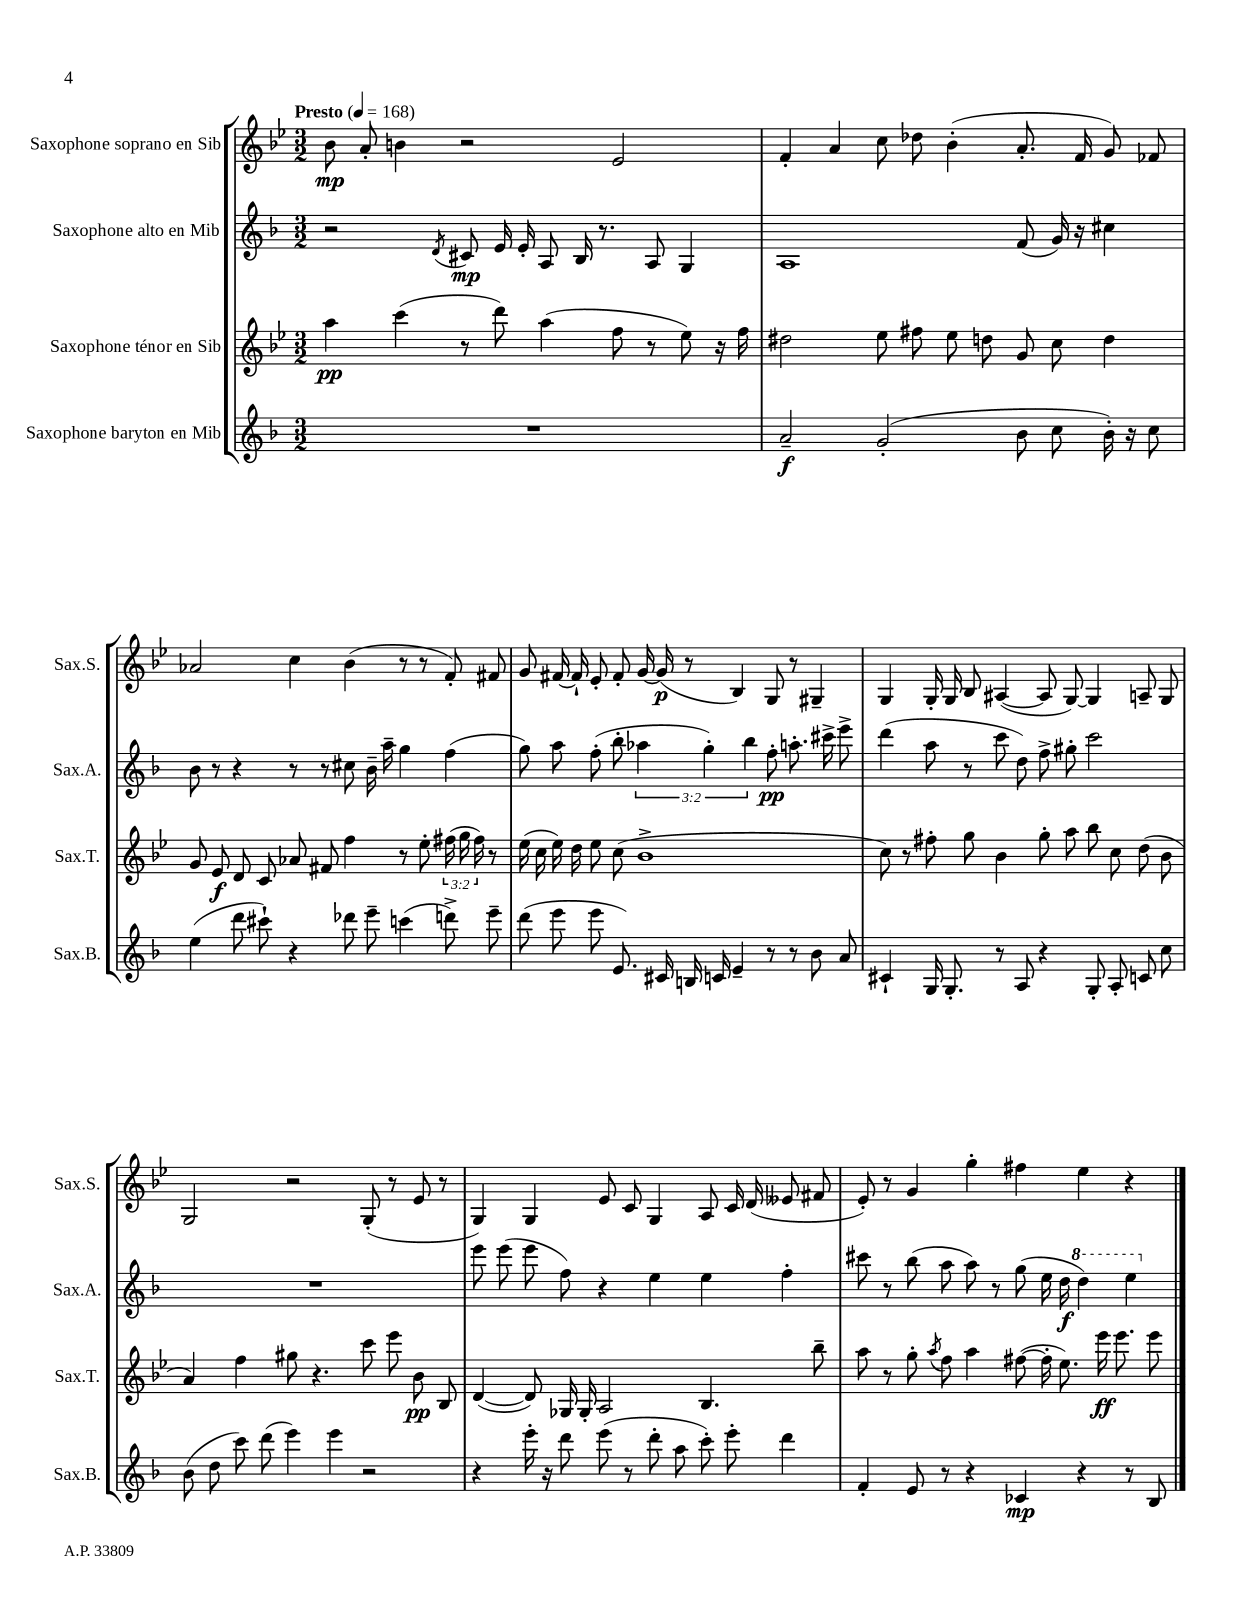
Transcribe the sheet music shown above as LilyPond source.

<<
\new StaffGroup <<
\new Staff = "s0" \with { instrumentName = "Saxophone soprano en Sib" shortInstrumentName = "Sax.S." } {
    \clef treble \key bes \major \numericTimeSignature \time 3/2 \tempo "Presto" 4 = 168
    \autoBeamOff bes'8\mp a'8-. b'4 r2 ees'2 |
    f'4-. a'4 c''8 des''8 bes'4-.( a'8.-. f'16 g'8) fes'8 |
    aes'2 c''4 bes'4( r8 r8 f'8-.) fis'8 |
    g'8 fis'16~ fis'16-! ees'8-. fis'8-. g'16~ g'16\p( r8 bes4) g8 r8 gis4-- |
    g4 g16-. g16 bes8 ais4~( ais8 g8~) g4 a8-- g8 |
    g2 r2 g8-.( r8 ees'8 r8 |
    g4) g4 ees'8 c'8 g4 a8 c'16 d'16( eeses'8 fis'8 |
    ees'8-.) r8 g'4 g''4-. fis''4 ees''4 r4 \bar "|." |
}
\new Staff = "s1" \with { instrumentName = "Saxophone alto en Mib" shortInstrumentName = "Sax.A." } {
    \clef treble \key f \major \numericTimeSignature \time 3/2 \override Staff.TupletNumber.text = #tuplet-number::calc-fraction-text
    \autoBeamOff r2 \acciaccatura { d'8 } cis'8\mp e'16 e'16-. a8 bes16 r8. a8 g4 |
    a1 f'8( g'16) r16 cis''4 |
    bes'8 r8 r4 r8 r8 cis''8 bes'16-- a''16-- g''4 f''4( |
    g''8) a''8 f''8-.( bes''8-. \tuplet 3/2 { aes''4 g''4-.) bes''4 } f''8-.\pp a''8.-. cis'''16-> e'''8-> |
    d'''4( a''8 r8 c'''8 d''8) f''8-> gis''8-. c'''2 |
    R1. |
    e'''8 e'''8( e'''8 f''8) r4 e''4 e''4 f''4-. |
    cis'''8 r8 bes''8( a''8 a''8) r8 g''8( e''16 d''16\f \ottava #1 d'''4) e'''4 \ottava #0 \bar "|." |
}
\new Staff = "s2" \with { instrumentName = "Saxophone ténor en Sib" shortInstrumentName = "Sax.T." } {
    \clef treble \key bes \major \numericTimeSignature \time 3/2 \override Staff.TupletNumber.text = #tuplet-number::calc-fraction-text
    \autoBeamOff a''4\pp c'''4( r8 d'''8) a''4( f''8 r8 ees''8) r16 f''16 |
    dis''2 ees''8 fis''8 ees''8 d''8 g'8 c''8 d''4 |
    g'8 ees'8\f d'8 c'8 aes'8 fis'8 f''4 r8 ees''8-. \tuplet 3/2 { fis''16( g''16 fis''16) } r8 |
    ees''16( c''16 ees''16) d''16 ees''8 c''8( bes'1-> |
    c''8) r8 fis''8-. g''8 bes'4 g''8-. a''8 bes''8 c''8 d''8( bes'8 |
    a'4) f''4 gis''8 r4. c'''8 ees'''8 bes'8\pp bes8 |
    d'4~( d'8) ges16 ges16-. a2 bes4. bes''8-- |
    a''8 r8 g''8-. \acciaccatura { a''8 } f''8 a''4 fis''8~( fis''16-. ees''8.) ees'''16\ff ees'''8. ees'''8 \bar "|." |
}
\new Staff = "s3" \with { instrumentName = "Saxophone baryton en Mib" shortInstrumentName = "Sax.B." } {
    \clef treble \key f \major \numericTimeSignature \time 3/2
    \autoBeamOff R1. |
    a'2--\f g'2-.( bes'8 c''8 bes'16-.) r16 c''8 |
    e''4( d'''8 cis'''8-!) r4 des'''8 e'''8-- c'''4( d'''8->) e'''8-- |
    d'''8( e'''8 e'''8 e'8.) cis'16 b16 c'16 e'4-- r8 r8 bes'8 a'8 |
    cis'4-! g16 g8.-. r8 a8 r4 g8-. a8-. c'8 c''8 |
    bes'8( d''8 c'''8) d'''8( e'''4) e'''4 r2 |
    r4 e'''16-. r16 d'''8 e'''8( r8 d'''8-. a''8 c'''8-.) e'''8-. d'''4 |
    f'4-. e'8 r8 r4 ces'4\mp r4 r8 bes8 \bar "|." |
}
>>
>>
\layout { \context { \Score \remove "Bar_number_engraver" } }
